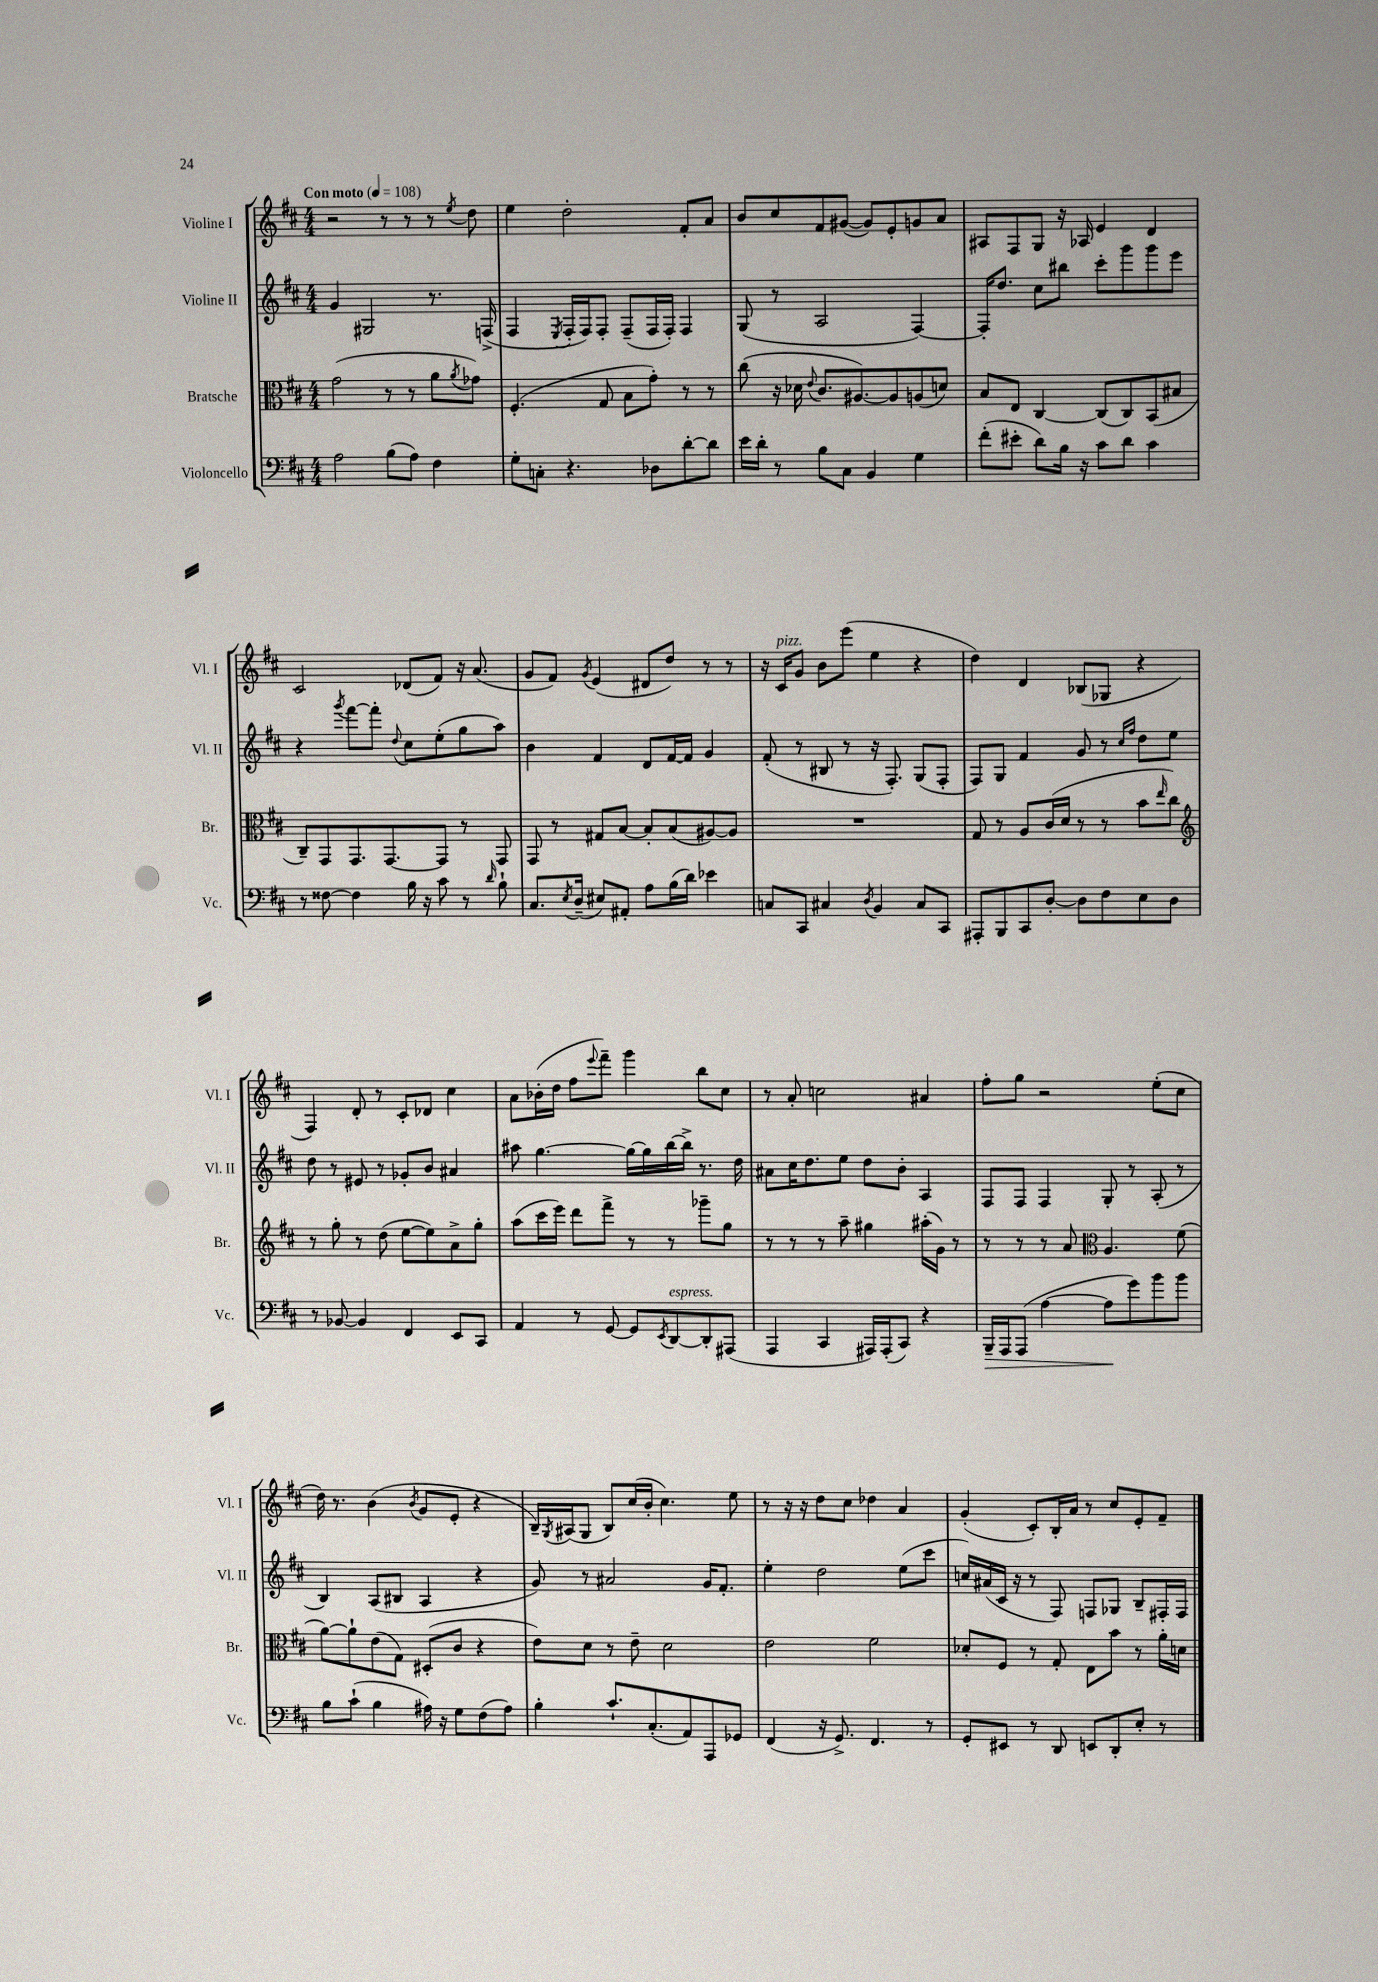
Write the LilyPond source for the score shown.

<<
\new StaffGroup <<
\new Staff = "s0" \with { instrumentName = "Violine I" shortInstrumentName = "Vl. I" } {
    \clef treble \key d \major \numericTimeSignature \time 4/4 \tempo "Con moto" 4 = 108
    r2 r8 r8 r8 \acciaccatura { e''8 } d''8 |
    e''4 d''2-. fis'8-. a'8 |
    b'8 cis''8 fis'8 gis'8~( gis'8) e'8-. g'8 a'8 |
    ais8 fis8 g8 r16 aes16 e'4 d'4 |
    cis'2 des'8( fis'8) r16 a'8.( |
    g'8 fis'8) \acciaccatura { g'8 } e'4( dis'8 d''8) r8 r8 |
    r16 cis'16^\markup { \italic "pizz." } g'8 b'8 e'''8( e''4 r4 |
    d''4) d'4 bes8( ges8 r4 |
    fis4) d'8-. r8 cis'8-. des'8 cis''4 |
    a'8 bes'16-.( d''16 fis''8 \appoggiatura { e'''8 } fis'''8--) g'''4 b''8 cis''8 |
    r8 a'8-. c''2 ais'4 |
    fis''8-. g''8 r2 e''8-.( cis''8 |
    d''16) r8. b'4( \acciaccatura { b'8 } g'8 e'8-. r4 |
    b16--) \acciaccatura { g8 } ais16( g8 b8) cis''16( b'16-. cis''4.) e''8 |
    r8 r16 r16 d''8 cis''8 des''4 a'4 |
    g'4-.( cis'8-.) b16-. a'16 r8 cis''8 e'8-. fis'8-- \bar "|." |
}
\new Staff = "s1" \with { instrumentName = "Violine II" shortInstrumentName = "Vl. II" } {
    \clef treble \key d \major \numericTimeSignature \time 4/4
    g'4 gis2 r8. f16->( |
    fis4 \acciaccatura { e8 } fis16-. fis16) fis8-. fis8--( fis16 fis16-.) fis4 |
    g8( r8 a2 fis4~) |
    fis16-. d''8. cis''8 bis''8 cis'''8-. g'''8 g'''8 e'''8 |
    r4 \acciaccatura { g'''8 } fis'''8~ fis'''8-. \appoggiatura { d''8 } cis''8 e''8-.( g''8 a''8) |
    b'4 fis'4 d'8 fis'16~ fis'16 g'4 |
    fis'8-.( r8 bis8 r8 r16 fis8.-.) g8( fis8-. |
    fis8) g8 fis'4 g'8 r8 \grace { cis''16 fis''16 } d''8 e''8 |
    d''8 r8 eis'8 r8 ges'8-. b'8 ais'4 |
    ais''8 g''4.~ g''16~ g''16 b''16~ b''16-> r8. d''16 |
    ais'8 cis''16 d''8. e''8 d''8 b'8-. a4 |
    fis8 fis8 fis4 g8-. r8 a8-.( r8 |
    b4) a8( bis8 a4 r4 |
    g'8) r8 ais'2 g'16 fis'8.-. |
    e''4-. d''2 e''8( cis'''8 |
    c''16) ais'16( cis'16 r16 r8 fis8) f8 ges8 b8-- fis16-. fis16 \bar "|." |
}
\new Staff = "s2" \with { instrumentName = "Bratsche" shortInstrumentName = "Br." } {
    \clef alto \key d \major \numericTimeSignature \time 4/4
    g'2( r8 r8 a'8 \acciaccatura { a'8 } ges'8) |
    fis4.-.( g8 b8 g'8-.) r8 r8 |
    cis''8( r16 des'16 \appoggiatura { e'8 } cis'8. ais8.~) ais8 a8( d'8) |
    b8 e8 cis4~ cis8( cis8) b,8( bis8 |
    cis8--) g,8 g,8. g,8.~ g,8 r8 g,8 |
    g,8 r8 gis8 b8~ b8-. b8( ais8~) ais8 |
    R1 |
    g8 r8 a8 cis'16( d'16 r8 r8 b'8 \grace { e''16 } cis''8) |
    \clef treble r8 g''8-. r8 d''8( e''8~ e''8) a'8-> g''8-. |
    a''8( cis'''16 e'''16) d'''8 fis'''8-> r8 r8 ges'''8-- g''8 |
    r8 r8 r8 a''8-- gis''4 ais''16-.( g'16) r8 |
    r8 r8 r8 a'8 \clef alto a4. fis'8( |
    a'8~) a'8-! e'8( g8) dis8-.( cis'8 r4 |
    e'8) d'8 r8 e'8-- d'2 |
    e'2 fis'2 |
    des'8-. fis8 r8 g8-. e8 b'8 r8 a'16-. d'16 \bar "|." |
}
\new Staff = "s3" \with { instrumentName = "Violoncello" shortInstrumentName = "Vc." } {
    \clef bass \key d \major \numericTimeSignature \time 4/4
    a2 b8( a8) fis4 |
    g8-. c8-. r4. des8 d'8~-. d'8 |
    e'16 d'16-. r8 b8 cis8 b,4 g4 |
    fis'8-.( eis'8-. d'8) b16 r16 cis'8 d'8 cis'4 |
    r8 fisis8~ fisis4 b16 r16 cis'8 r8 \grace { d'16 } b8-! |
    cis8. \acciaccatura { e8 } d16--( eis8) ais,8-. a8 b16( d'16) ees'4 |
    c8 cis,8 cis4 \acciaccatura { d8 } b,4 cis8 cis,8 |
    ais,,8-. b,,8 cis,8 d8~-. d8 fis8 e8 d8 |
    r8 bes,8~ bes,4 fis,4 e,8 cis,8 |
    a,4 r8 g,8~ g,8 \acciaccatura { e,8 } d,8~^\markup { \italic "espress." } d,8-. ais,,8( |
    a,,4 cis,4 ais,,16) ais,,16-.( cis,8) r4 |
    b,,16--\> a,,16 a,,8( a4~ a8\! g'8) b'8 b'8 |
    b8 cis'8-!( b4 ais16) r16 g8 fis8( ais8) |
    b4-. cis'8.-! cis8.-.( a,8) a,,8 ges,8 |
    fis,4( r16 g,8.->) fis,4. r8 |
    g,8-. eis,8 r8 d,8 e,8 d,8-. e8-. r8 \bar "|." |
}
>>
>>
\layout { \context { \Score \remove "Bar_number_engraver" } }
